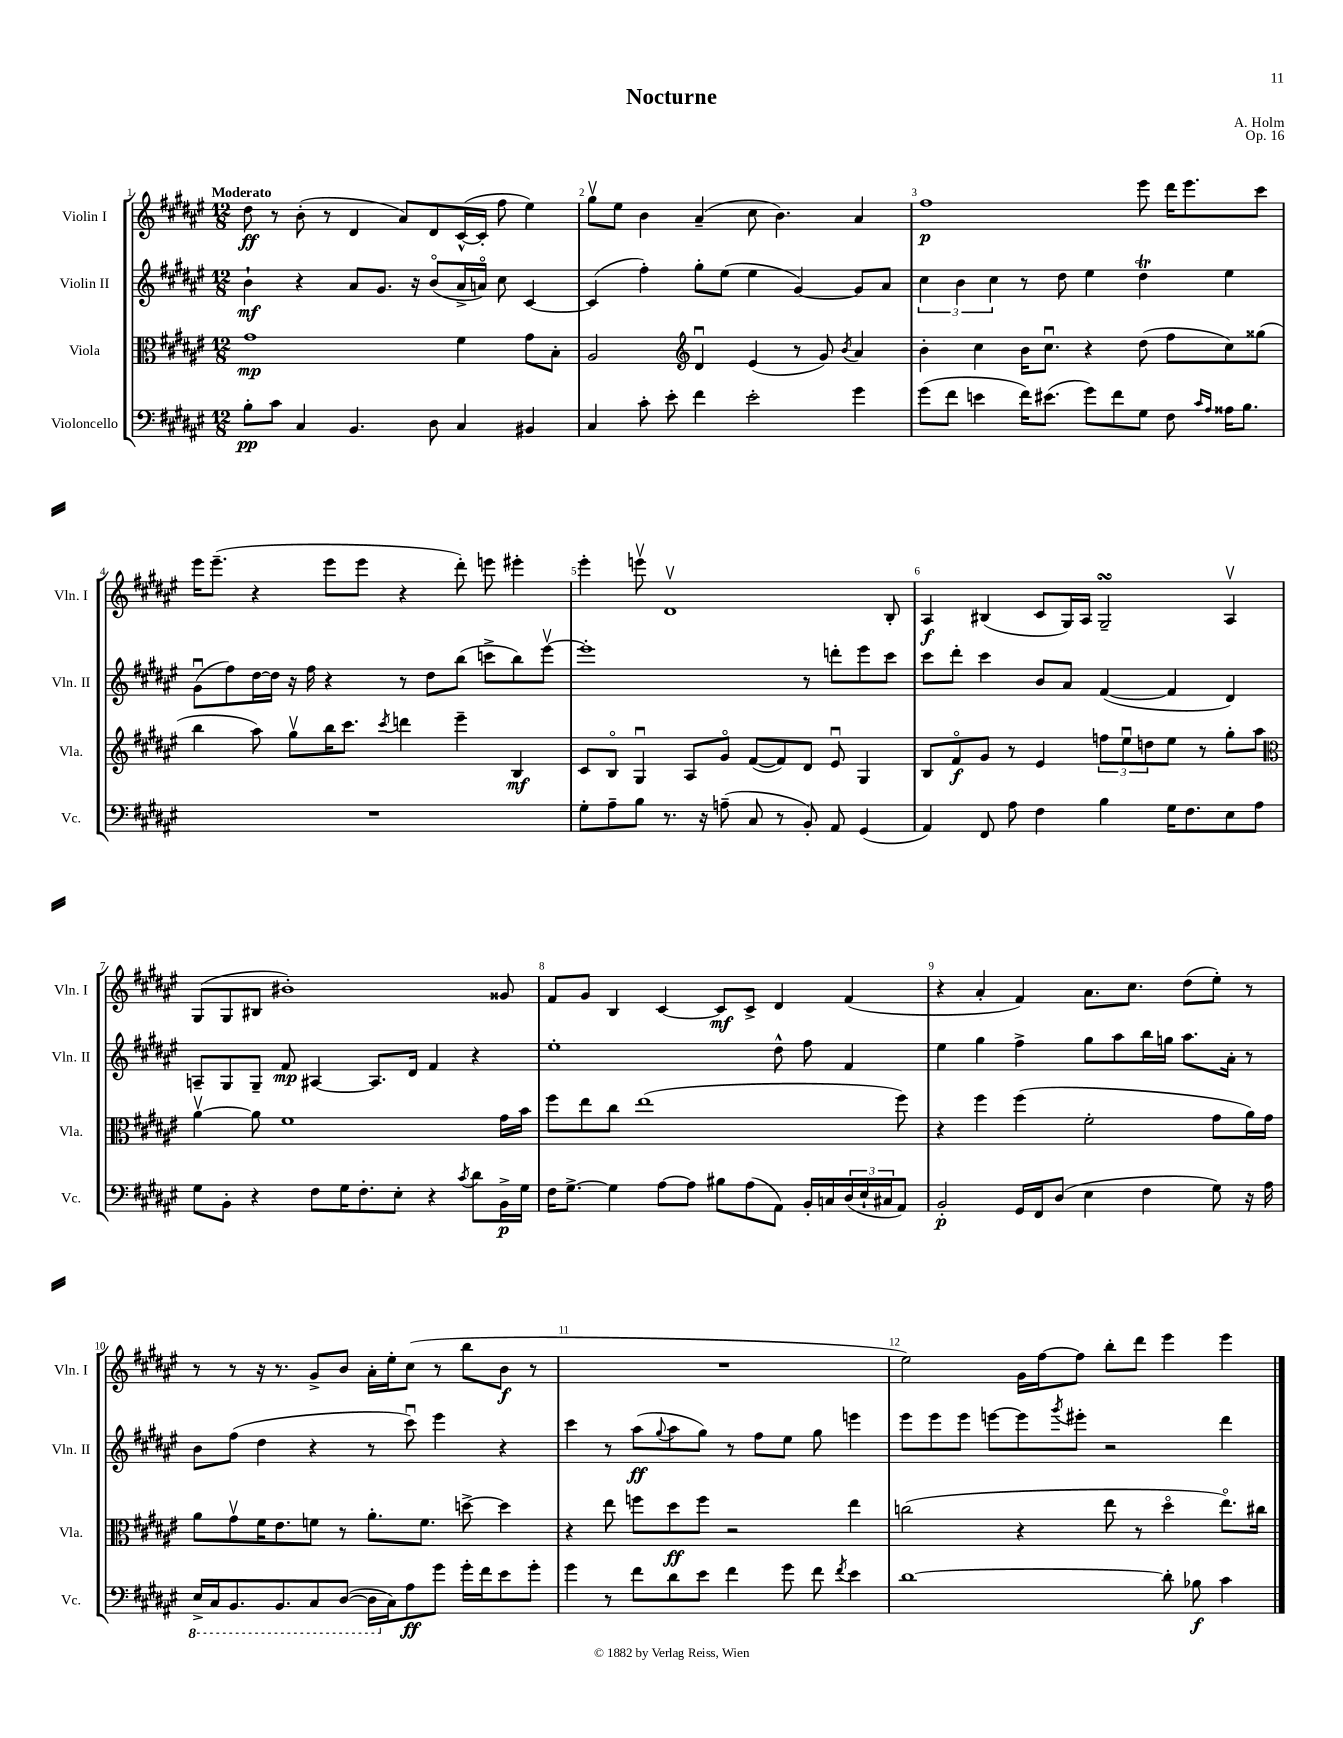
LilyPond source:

\header { title = "Nocturne" composer = "A. Holm" opus = "Op. 16" }
<<
\new StaffGroup <<
\new Staff = "s0" \with { instrumentName = "Violin I" shortInstrumentName = "Vln. I" } {
    \clef treble \key fis \major \numericTimeSignature \time 12/8 \tempo "Moderato"
    dis''8\ff r8 b'8-.( r8 dis'4 ais'8) dis'8 cis'16~-^( cis'16-. fis''8 eis''4) |
    gis''8\upbow eis''8 b'4 ais'4--( cis''8 b'4.) ais'4 |
    fis''1\p eis'''8 dis'''16 eis'''8. cis'''8 |
    eis'''16 eis'''8.--( r4 eis'''8 eis'''8 r4 dis'''8-.) e'''8 eis'''4-. |
    eis'''4-. e'''8\upbow dis'1\upbow b8-. |
    ais4\f bis4( cis'8 gis16) ais16 gis2--\turn ais4\upbow |
    gis8( gis8 bis8 bis'1-.) gisis'8 |
    fis'8 gis'8 b4 cis'4~ cis'8\mf cis'8-> dis'4 fis'4( |
    r4 ais'4-. fis'4) ais'8. cis''8. dis''8( eis''8-.) r8 |
    r8 r8 r16 r8. gis'8-> b'8 ais'16-. eis''16-. cis''8( r8 b''8 b'8\f r8 |
    R1. |
    eis''2) gis'16 fis''16~ fis''8 b''8-. dis'''8 eis'''4 eis'''4 \bar "|." |
}
\new Staff = "s1" \with { instrumentName = "Violin II" shortInstrumentName = "Vln. II" } {
    \clef treble \key fis \major \numericTimeSignature \time 12/8
    b'4-!\mf r4 ais'8 gis'8. r16 b'8\flageolet( ais'16-> a'16\flageolet) cis''8 cis'4~ |
    cis'4( fis''4-.) gis''8-. eis''8( eis''4 gis'4~) gis'8 ais'8 |
    \tuplet 3/2 { cis''4 b'4 cis''4 } r8 dis''8 eis''4 dis''4\trill eis''4 |
    gis'8\downbow( fis''8) dis''16~ dis''16 r16 fis''16 r4 r8 dis''8 b''8( c'''8-> b''8) eis'''8~\upbow |
    eis'''1-. r8 d'''8-. eis'''8 cis'''8 |
    cis'''8 dis'''8-. cis'''4 b'8 ais'8 fis'4~( fis'4 dis'4) |
    a8-- gis8 gis8-- fis'8\mp ais4~ ais8. dis'16 fis'4 r4 |
    eis''1-. dis''8-^ fis''8 fis'4 |
    eis''4 gis''4 fis''4-> gis''8 ais''8 b''16 g''16 ais''8. ais'16-. r8 |
    b'8 fis''8( dis''4 r4 r8 cis'''8\downbow) eis'''4 r4 |
    cis'''4 r8 ais''8\ff( \appoggiatura { gis''8 } ais''8 gis''8) r8 fis''8 eis''8 gis''8 e'''4 |
    eis'''8 eis'''8 eis'''8 e'''8~ e'''8 \acciaccatura { gis'''8 } eis'''8-. r2 dis'''4 \bar "|." |
}
\new Staff = "s2" \with { instrumentName = "Viola" shortInstrumentName = "Vla." } {
    \clef alto \key fis \major \numericTimeSignature \time 12/8
    gis'1\mp fis'4 gis'8 b8-. |
    ais2 \clef treble dis'4\downbow eis'4( r8 gis'8) \acciaccatura { b'8 } ais'4 |
    b'4-. cis''4 b'16 cis''8.\downbow r4 dis''8( fis''8 cis''8) gisis''8( |
    b''4 ais''8) gis''8\upbow b''16 cis'''8. \acciaccatura { cis'''8 } d'''4 eis'''4-- b4\mf |
    cis'8 b8\flageolet gis4\downbow ais8 gis'8\flageolet fis'8~( fis'8) dis'8 eis'8\downbow gis4 |
    b8 fis'8\flageolet\f gis'8 r8 eis'4 \tuplet 3/2 { f''8 eis''8\downbow d''8 } eis''8 r8 gis''8-. ais''8 |
    \clef alto ais'4~\upbow ais'8 fis'1 gis'16 b'16 |
    fis''8 eis''8 cis''8 eis''1( fis''8) |
    r4 fis''4 fis''4( fis'2-. gis'8 ais'16) gis'16 |
    ais'8 gis'8\upbow fis'16 eis'8. f'8 r8 ais'8.-. f'8. d''8~-> d''4 |
    r4 eis''8 f''8 dis''8\ff f''8 r2 eis''4 |
    c''2( r4 eis''8 r8 dis''4\flageolet eis''8.\flageolet) cis''16 \bar "|." |
}
\new Staff = "s3" \with { instrumentName = "Violoncello" shortInstrumentName = "Vc." } {
    \clef bass \key fis \major \numericTimeSignature \time 12/8
    b8-.\pp cis'8 cis4 b,4. dis8 cis4 bis,4 |
    cis4 cis'8-. eis'8-. fis'4 eis'2-. gis'4 |
    gis'8( fis'8 e'4 fis'16) eis'8.( gis'8) fis'8 gis8 fis8 \grace { cis'16 ais16 } aisis16 b8. |
    R1. |
    gis8-. ais8-- b8 r8. r16 a8--( cis8 r8 b,8-.) ais,8 gis,4( |
    ais,4) fis,8 ais8 fis4 b4 gis16 fis8. eis8 ais8 |
    gis8 b,8-. r4 fis8 gis16 fis8.-. eis8-. r4 \acciaccatura { cis'8 } dis'8 b,16->\p gis16 |
    fis16 gis8.~-> gis4 ais8~ ais8 bis8 ais8( ais,8) b,16-. c16 \tuplet 3/2 { dis16( eis16-! cis16 } ais,8) |
    b,2-.\p gis,16 fis,16 dis8( eis4 fis4 gis8) r16 ais16 |
    \ottava #-1 eis,16-> cis,16 b,,8. b,,8. cis,8 dis,8~( dis,16 \ottava #0 cis16) ais8\ff gis'8 gis'16-. fis'16 eis'8 gis'8-. |
    gis'4 r8 fis'8 dis'8 eis'8 fis'4 gis'8 fis'8 \acciaccatura { fis'8 } eis'4 |
    dis'1~ dis'8-. bes8\f cis'4 \bar "|." |
}
>>
>>
\layout { \context { \Score \override BarNumber.break-visibility = ##(#f #t #t) barNumberVisibility = #all-bar-numbers-visible } }
